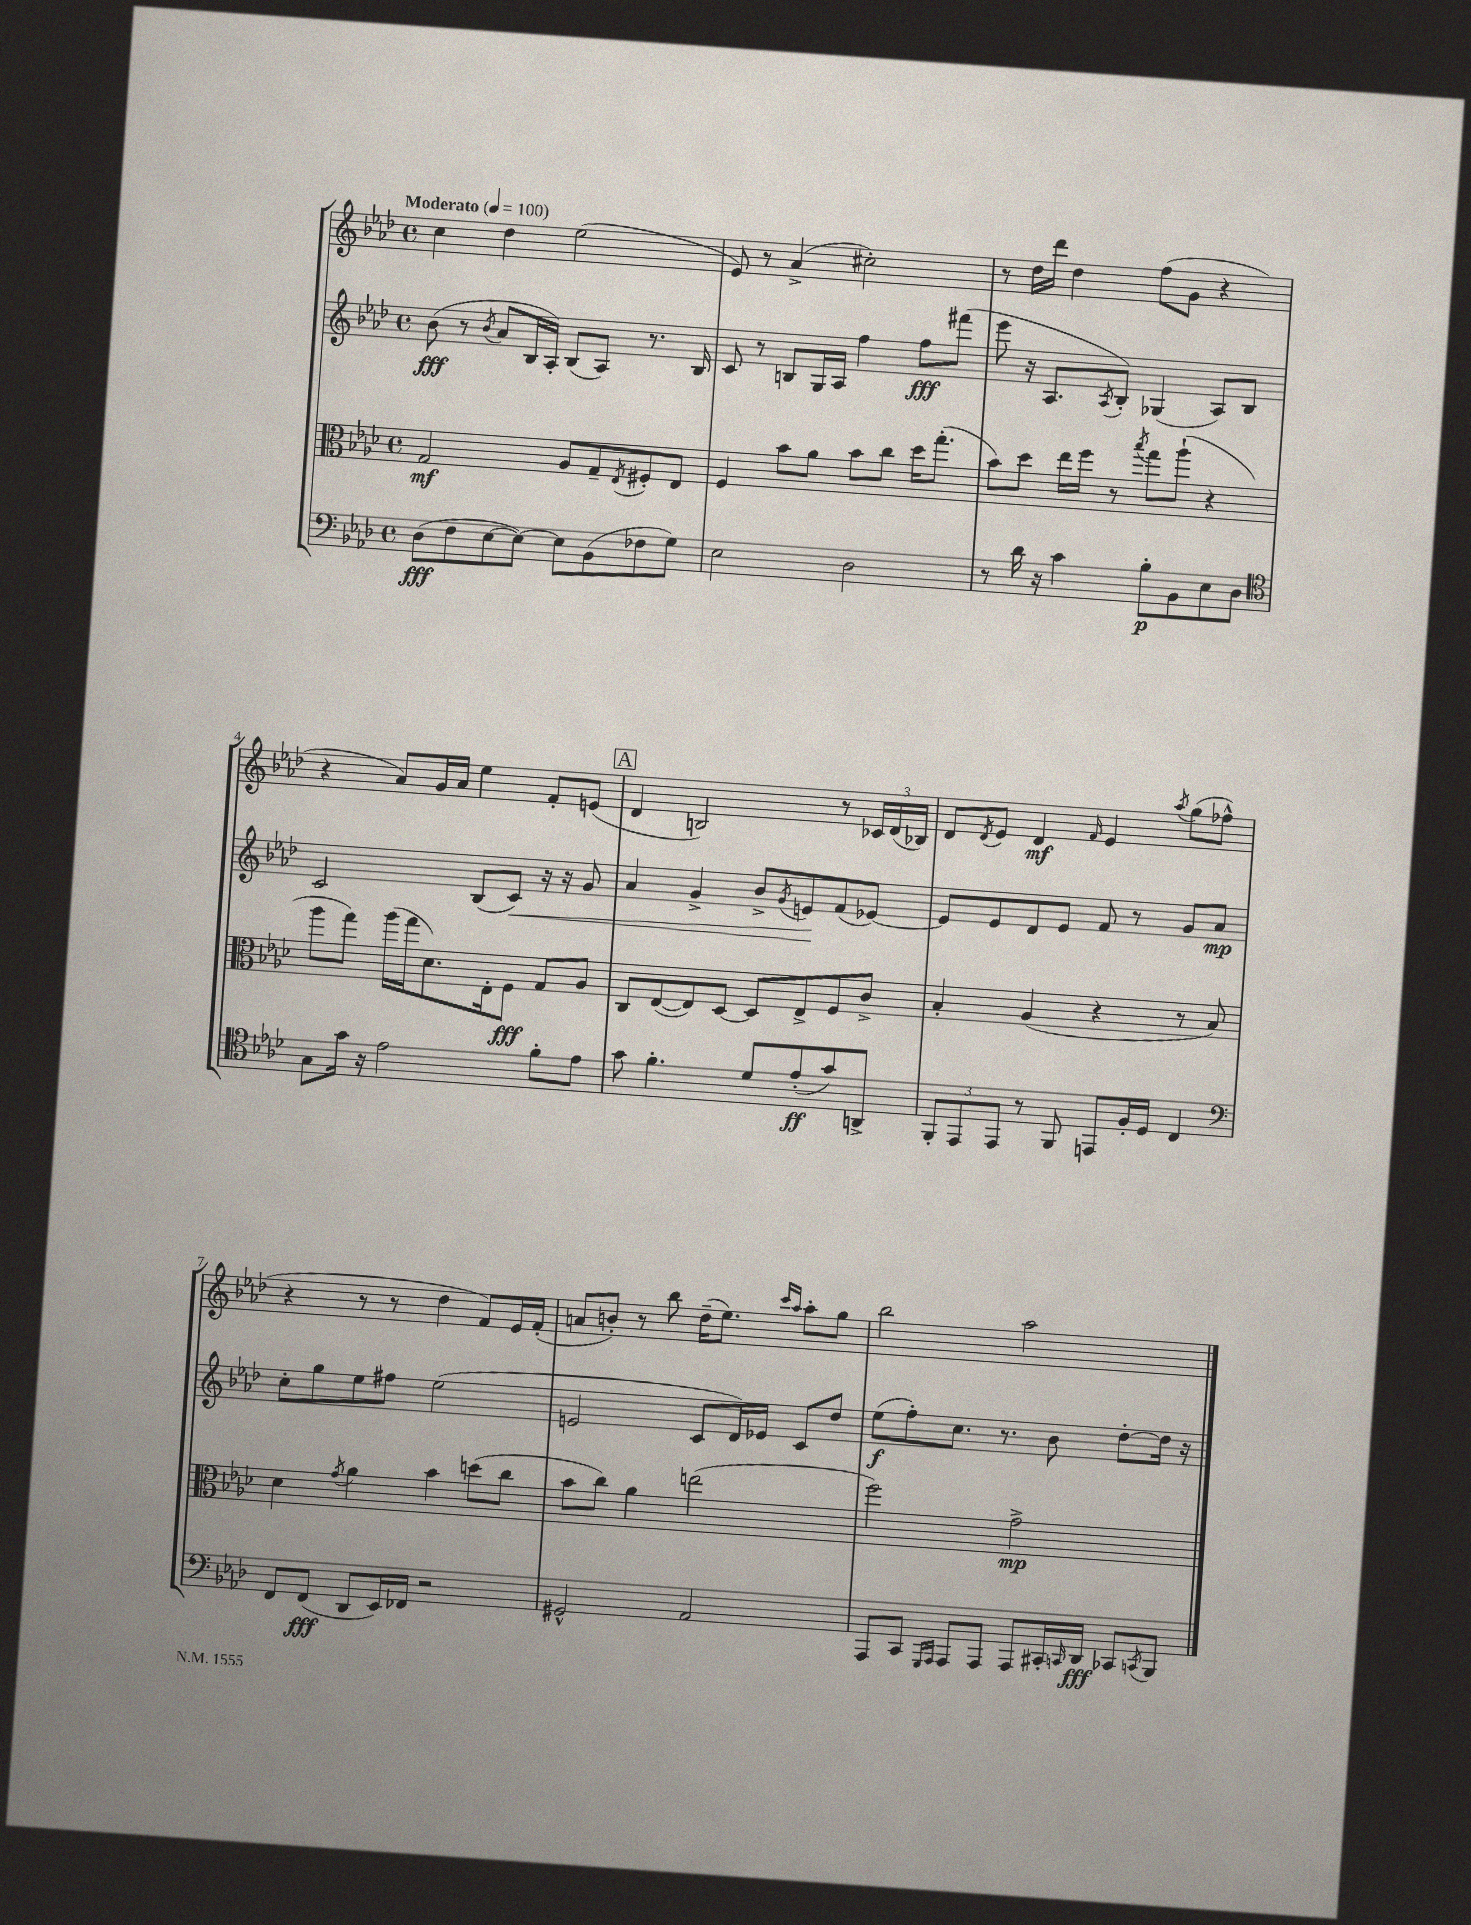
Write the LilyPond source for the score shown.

<<
\new StaffGroup <<
\new Staff = "s0" {
    \clef treble \key aes \major \defaultTimeSignature \time 4/4 \tempo "Moderato" 4 = 100
    c''4 des''4 ees''2( |
    ees'8) r8 aes'4->( cis''2-.) |
    r8 des''16 des'''16 des''4 f''8( g'8 r4 |
    r4 aes'8) g'16 aes'16 ees''4 f'8-. e'8( |
    \mark \markup { \box "A" } des'4 b2) r8 \tuplet 3/2 { ces'16 des'16( bes16) } |
    des'8 \acciaccatura { des'8 } ees'8 des'4\mf \grace { f'16 } ees'4 \acciaccatura { aes''8 } g''8( fes''8-^ |
    r4 r8 r8 des''4 f'8) ees'16 f'16-.( |
    a'8 b'8-.) r8 bes''8 des''16--( ees''8.) \grace { c'''16 aes''16 } aes''8-. g''8 |
    bes''2 aes''2 \bar "|." |
}
\new Staff = "s1" {
    \clef treble \key aes \major \defaultTimeSignature \time 4/4
    bes'8\fff( r8 \acciaccatura { bes'8 } aes'8 bes16 aes16-.) bes8( aes8) r8. bes16 |
    c'8 r8 b8 g16 aes16 f''4 f''8\fff fis'''8( |
    ees'''8 r16 aes8. \acciaccatura { aes8 } bes8-.) ges4( aes8) bes8 |
    c'2 bes8( c'8\<) r16 r16 g'8 |
    \mark \markup { \box "A" } aes'4 g'4-> bes'8-> \acciaccatura { g'8 } e'8\! f'8( ees'8~) |
    ees'8 ees'8 des'8 ees'8 f'8 r8 g'8 aes'8\mp |
    c''8-. g''8 ees''8 fis''8 ees''2( |
    e'2 c'8 des'16) ees'16 c'8 des''8 |
    ees''8\f( f''8-.) c''8. r8. bes'8 des''8~-. des''16 r16 \bar "|." |
}
\new Staff = "s2" {
    \clef alto \key aes \major \defaultTimeSignature \time 4/4
    g2\mf aes8 g8-- \acciaccatura { ees8 } fis8-. ees8 |
    f4 bes'8 aes'8 bes'8 c''8 des''16 g''8.-.( |
    bes'8) des''8 ees''16 f''16 r8 \acciaccatura { bes''8 } g''8 aes''8-!( r4 |
    aes''8 g''8) aes''16( g''16 des'8.) ees16-. f8\fff g8 aes8 |
    \mark \markup { \box "A" } c8 ees8~( ees8) des8~ des8 ees8-> f8 c'8-> |
    bes4-. aes4( r4 r8 bes8) |
    des'4 \acciaccatura { g'8 } aes'4 bes'4 d''8( c''8 |
    bes'8 c''8) aes'4 e''2( |
    f''2) g'2->\mp \bar "|." |
}
\new Staff = "s3" {
    \clef bass \key aes \major \defaultTimeSignature \time 4/4
    des8\fff( f8 ees8~ ees8~) ees8 bes,8( fes8 g8) |
    ees2 des2 |
    r8 des'16 r16 c'4 bes8-.\p bes,8 ees8 des8 |
    \clef tenor g8 g'16 r16 ees'2 f'8-. ees'8 |
    \mark \markup { \box "A" } g'8 f'4.-. des'8 ees'8-.\ff( g'8) a,8-> |
    \tuplet 3/2 { f,8-. ees,8 ees,8 } r8 f,8 e,8 f16-. des16 c4 |
    \clef bass f,8 f,8\fff( des,8 ees,16) fes,16 r2 |
    gis,2-^ aes,2 |
    aes,,8 c,8 \grace { g,,16 aes,,16 } aes,,8 aes,,8 aes,,8 cis,16-. \grace { c,16 } des,16\fff ces,8 \acciaccatura { c,8 } bes,,8 \bar "|." |
}
>>
>>
